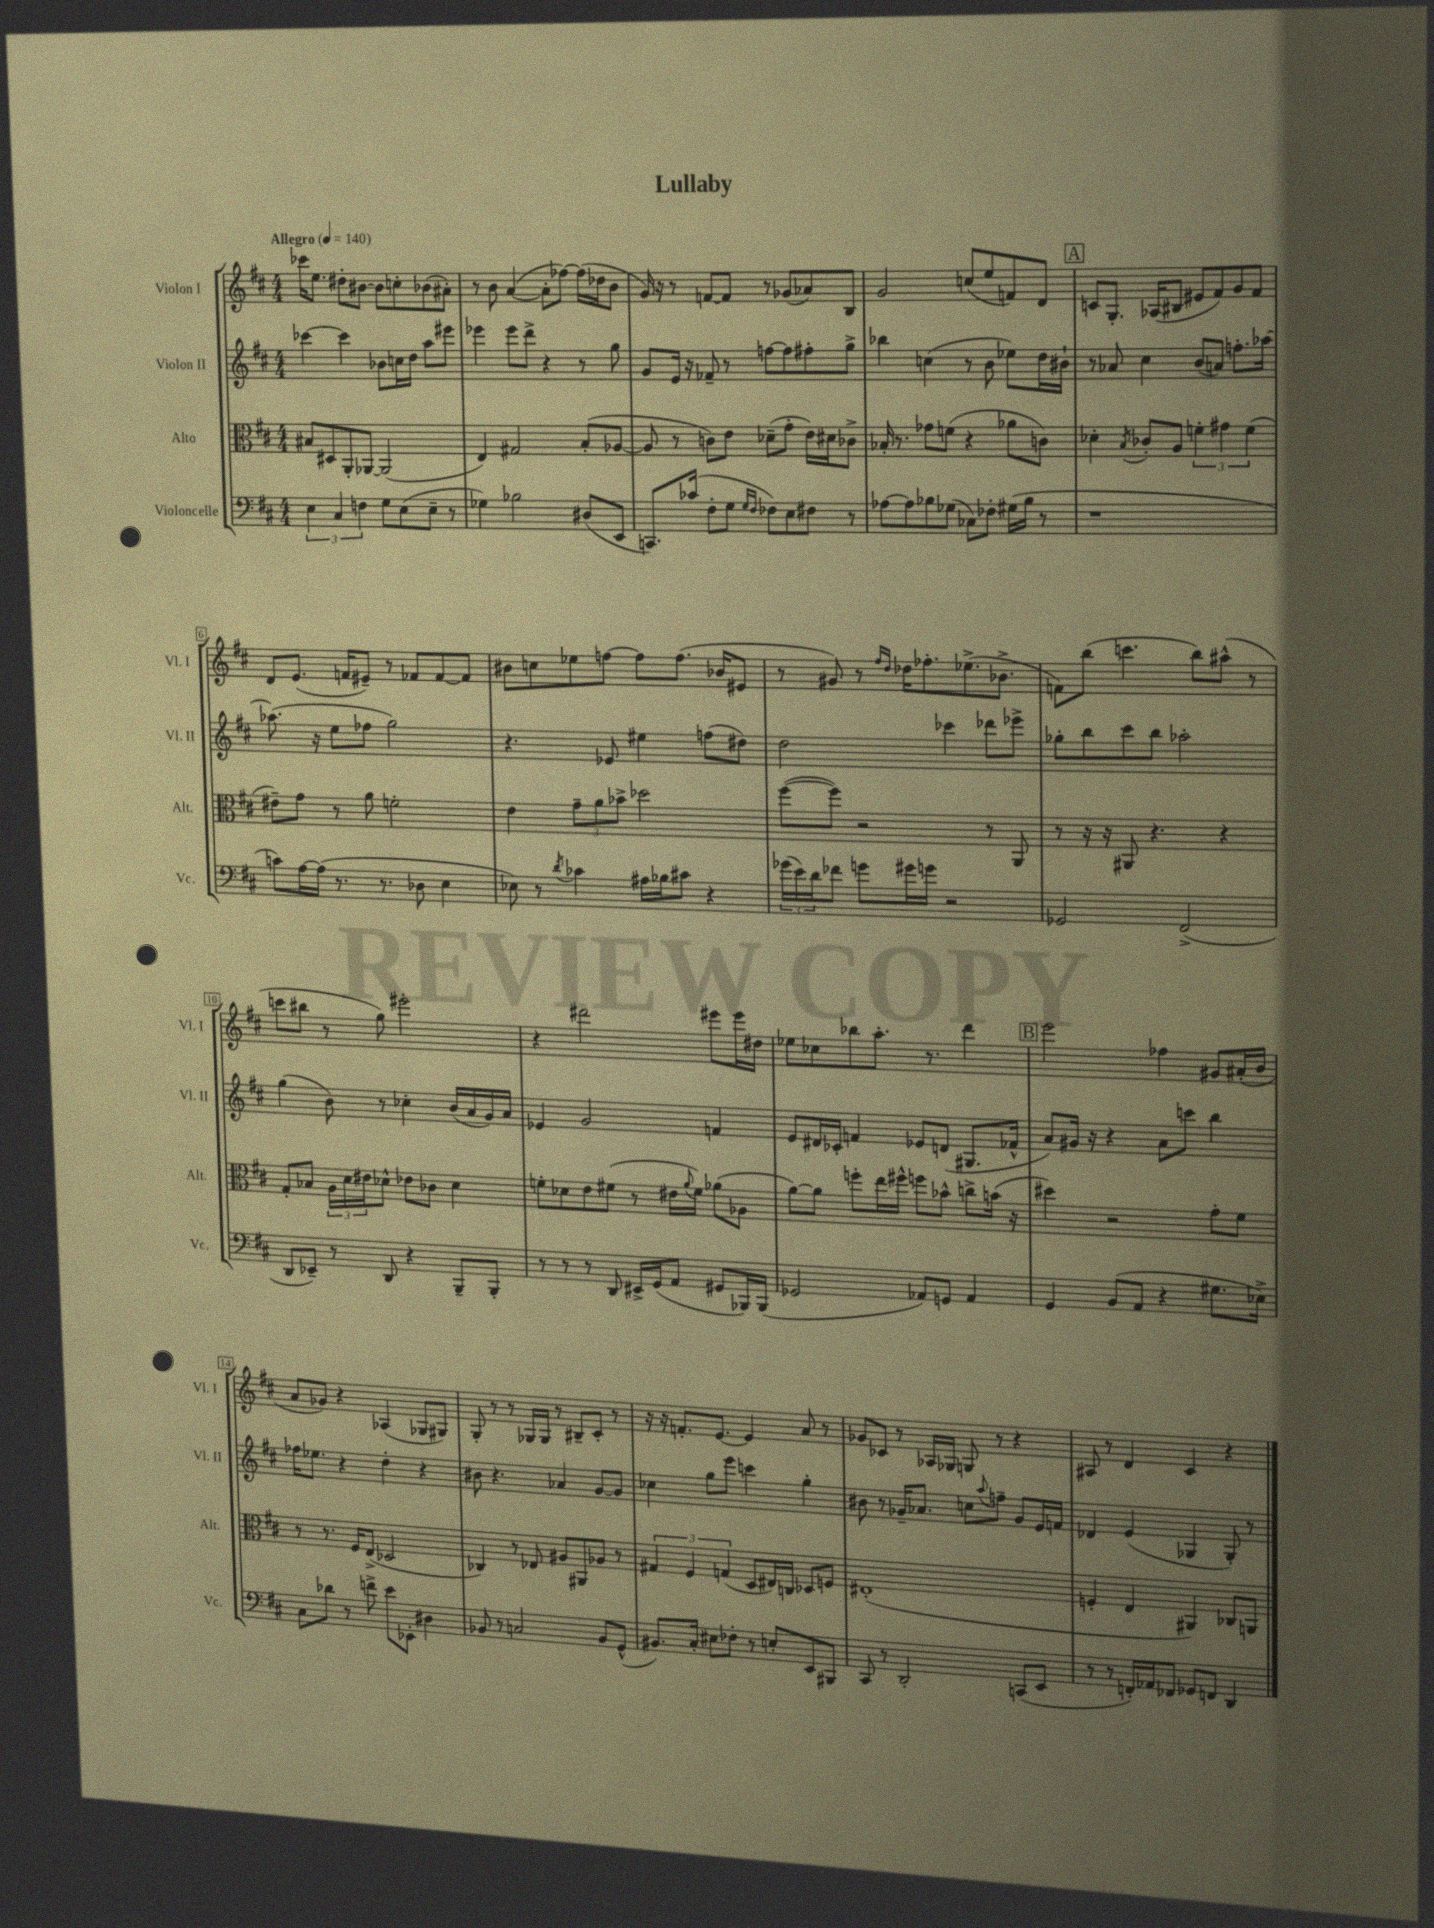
\header { title = "Lullaby" }
<<
\new StaffGroup <<
\new Staff = "s0" \with { instrumentName = "Violon I" shortInstrumentName = "Vl. I" } {
    \clef treble \key d \major \numericTimeSignature \time 4/4 \tempo "Allegro" 4 = 140
    ces'''16 e''8. dis''8-. bis'8~ bis'8 c''8-. bes'8( ais'8-.) |
    r8 b'8 a'4~( a'8-. fes''8~) fes''16( des''16 b'8 |
    g'16) r16 r8 f'8~ f'8 r8 ges'8( aes'8) b8 |
    g'2 c''8( e''8 f'8) d'8 |
    \mark \markup { \box "A" } c'8 g8.-. aes16( bis8 eis'8 fis'8) g'8 fis'8 |
    d'8 e'8.( f'16 eis'8--) r8 fes'8 fes'8~ fes'8 |
    bis'8 c''8 ees''8 f''8~ f''8 f''8.( bes'16 eis'8 |
    r8 gis'8) r8 \grace { fis''16 d''16 } des''16 fes''8.-. ees''8.->( bes'8.-> |
    f'8) b''8( c'''4. b''8) ais''8-^( r8 |
    c'''8 bis''8 r8 g''8) eis'''2-. |
    r4 dis'''2 eis'''8 eis'''16 dis''16 |
    ees''8 ces''8 bes''8 a''8.-. r8. d'''4 |
    \mark \markup { \box "B" } e'''2 fes''4 gis'8 ais'16-.( b'16 |
    a'8 ges'8) r4 aes4( ges8 gis8) |
    g8-. r8 r8 ges16 ges16 r8 bis8-- cis'8-. r8 |
    r16 r16 f'8.-. e'8.~ e'4 a'8 r8 |
    ges'8 ces'8 r8 aes16 ges16 g8 r8 r4 |
    ais8 r8 d'4 cis'4 r4 \bar "|." |
}
\new Staff = "s1" \with { instrumentName = "Violon II" shortInstrumentName = "Vl. II" } {
    \clef treble \key d \major \numericTimeSignature \time 4/4
    ces'''4~ ces'''4 bes'8 c''16 d''16 a''8 eis'''8 |
    ees'''4 ees'''8 d'''8-> r4 r8 g''8 |
    g'8 e'16 r16 fes'8-- r8 f''8~ f''8 fis''8-. g''8-> |
    bes''4 c''4( r8 b'8 ees''8) d''16 bis'16-! |
    \mark \markup { \box "A" } r8 aes'8 cis''4 b'8( a'8) f''8.-. aes''16~ |
    aes''8.( r16 e''8 fes''8 g''2) |
    r4. ees'8 eis''4 f''8( dis''8) |
    d''2 ces'''4 des'''8 ees'''8-> |
    ges''8-. b''8 cis'''8 b''8 aes''2-. |
    g''4( b'8) r8 ces''4-. b'16( a'16 g'16) a'16 |
    ees'4 g'2 f'4 |
    e'8 dis'16 ces'16-. f'4 ees'8 d'8( gis8. fes'16-^ |
    \mark \markup { \box "B" } a'8) gis'16 r16 r4 a'8 c'''8 b''4 |
    fes''16 ees''8. r4 d''4-. r4 |
    bis'8 r4. aes'4 g'8~ g'8 |
    ces''4 g''8 e'''8 c'''4 g''4-. |
    bis'8 r8 ges'16-- aes'8. c''8 \appoggiatura { a''8 } f''8-- ges'8 e'16 f'16 |
    des'4 e'4( ges4 ges8-.) r8 \bar "|." |
}
\new Staff = "s2" \with { instrumentName = "Alto" shortInstrumentName = "Alt." } {
    \clef alto \key d \major \numericTimeSignature \time 4/4
    bis8 dis8 a,8-. aes,8~ aes,2( |
    e4) gis2 b8-.( aes8~ |
    aes8 r8 c'8) e'8 des'8--( g'8-. e'16) dis'16 ces'8-> |
    bes16-. r8. ges'8 f'8( r4 aes'8 c'8) |
    \mark \markup { \box "A" } des'4-. \acciaccatura { b8 } ces'8-. a8 \tuplet 3/2 { f'4-. gis'4 f'4( } |
    eis'8--) g'8 r8 a'8 f'2-. |
    e'4 \tuplet 3/2 { g'8-- a'8 bes'8-> } des''2 |
    fis''8~( fis''8) r2 r8 a,8 |
    r8 r16 r16 ais,8 r4. r4 |
    g8-. bes8 \tuplet 3/2 { a16 d'16 eis'16 } des'8-^ ees'8 ces'8 des'4 |
    f'8-. des'8 e'8 fis'8( r8 eis'16 \appoggiatura { a'8 } fis'16) aes'8( aes8 |
    a'8~) a'8 f''8-. e''16 fis''16-^ f''8 bes'8-^ c''8-> b'16( r16 |
    \mark \markup { \box "B" } dis''4) r2 g'8-. fis'8 |
    r8 r8. fis16 e8->( des2 |
    ces4) r8 ees8 ais8 ais,8 aes8 r8 |
    \tuplet 3/2 { gis4 fis4 g4( } d8 eis16) c16 des8 f8 |
    eis1-.( |
    f4-. e4 ais,4) ces8 a,8 \bar "|." |
}
\new Staff = "s3" \with { instrumentName = "Violoncelle" shortInstrumentName = "Vc." } {
    \clef bass \key d \major \numericTimeSignature \time 4/4
    \tuplet 3/2 { e4 cis4 f4 } g8 e8( e8-- r8 |
    ges4) bes2 dis8( e,8 |
    c,8.) ces'16( fis8-. g8 \grace { g16 fis16 } fes8) e8 fis8 r8 |
    aes8~ aes8 bes8 ges8( ces8) fes8-. gis16( bes16 r8 |
    \mark \markup { \box "A" } r1 |
    c'8) a16~ a16( r8. r8. des8 e4 |
    ees8) r8 \acciaccatura { d'8 } ces'4 ais16 bes16 cis'8 r4 |
    \tuplet 3/2 { ges'16( e'16) d'16 } fes'8 g'8 gis'16 g'16 r2 |
    ges,2 fis,2->( |
    d,8 ees,8--) r8 d,8 r4 b,,8-- b,,8-. |
    r8 r8 r8 d,8 eis,16-> g,16( a,8 gis,8 bes,,16) bes,,16( |
    ges,2 aes,8) g,8 aes,4 |
    \mark \markup { \box "B" } g,4 b,8( a,8 r4 gis8. ees16->) |
    cis8 des'8 r8 f'8-> e'8 ees,8-. dis4 |
    bes,8 r8 c2 bes,8 g,8-^( |
    bis,8.) cis16-. eis8 fes8-. r8 e8-. e,8 bis,,8 |
    cis,8 r8 d,2-. c,8( e,8 |
    r8 r8 f,16-.) aes,16 fes,8 ges,8 f,8 d,4 \bar "|." |
}
>>
>>
\layout { \context { \Score \override BarNumber.stencil = #(make-stencil-boxer 0.1 0.3 ly:text-interface::print) } }
